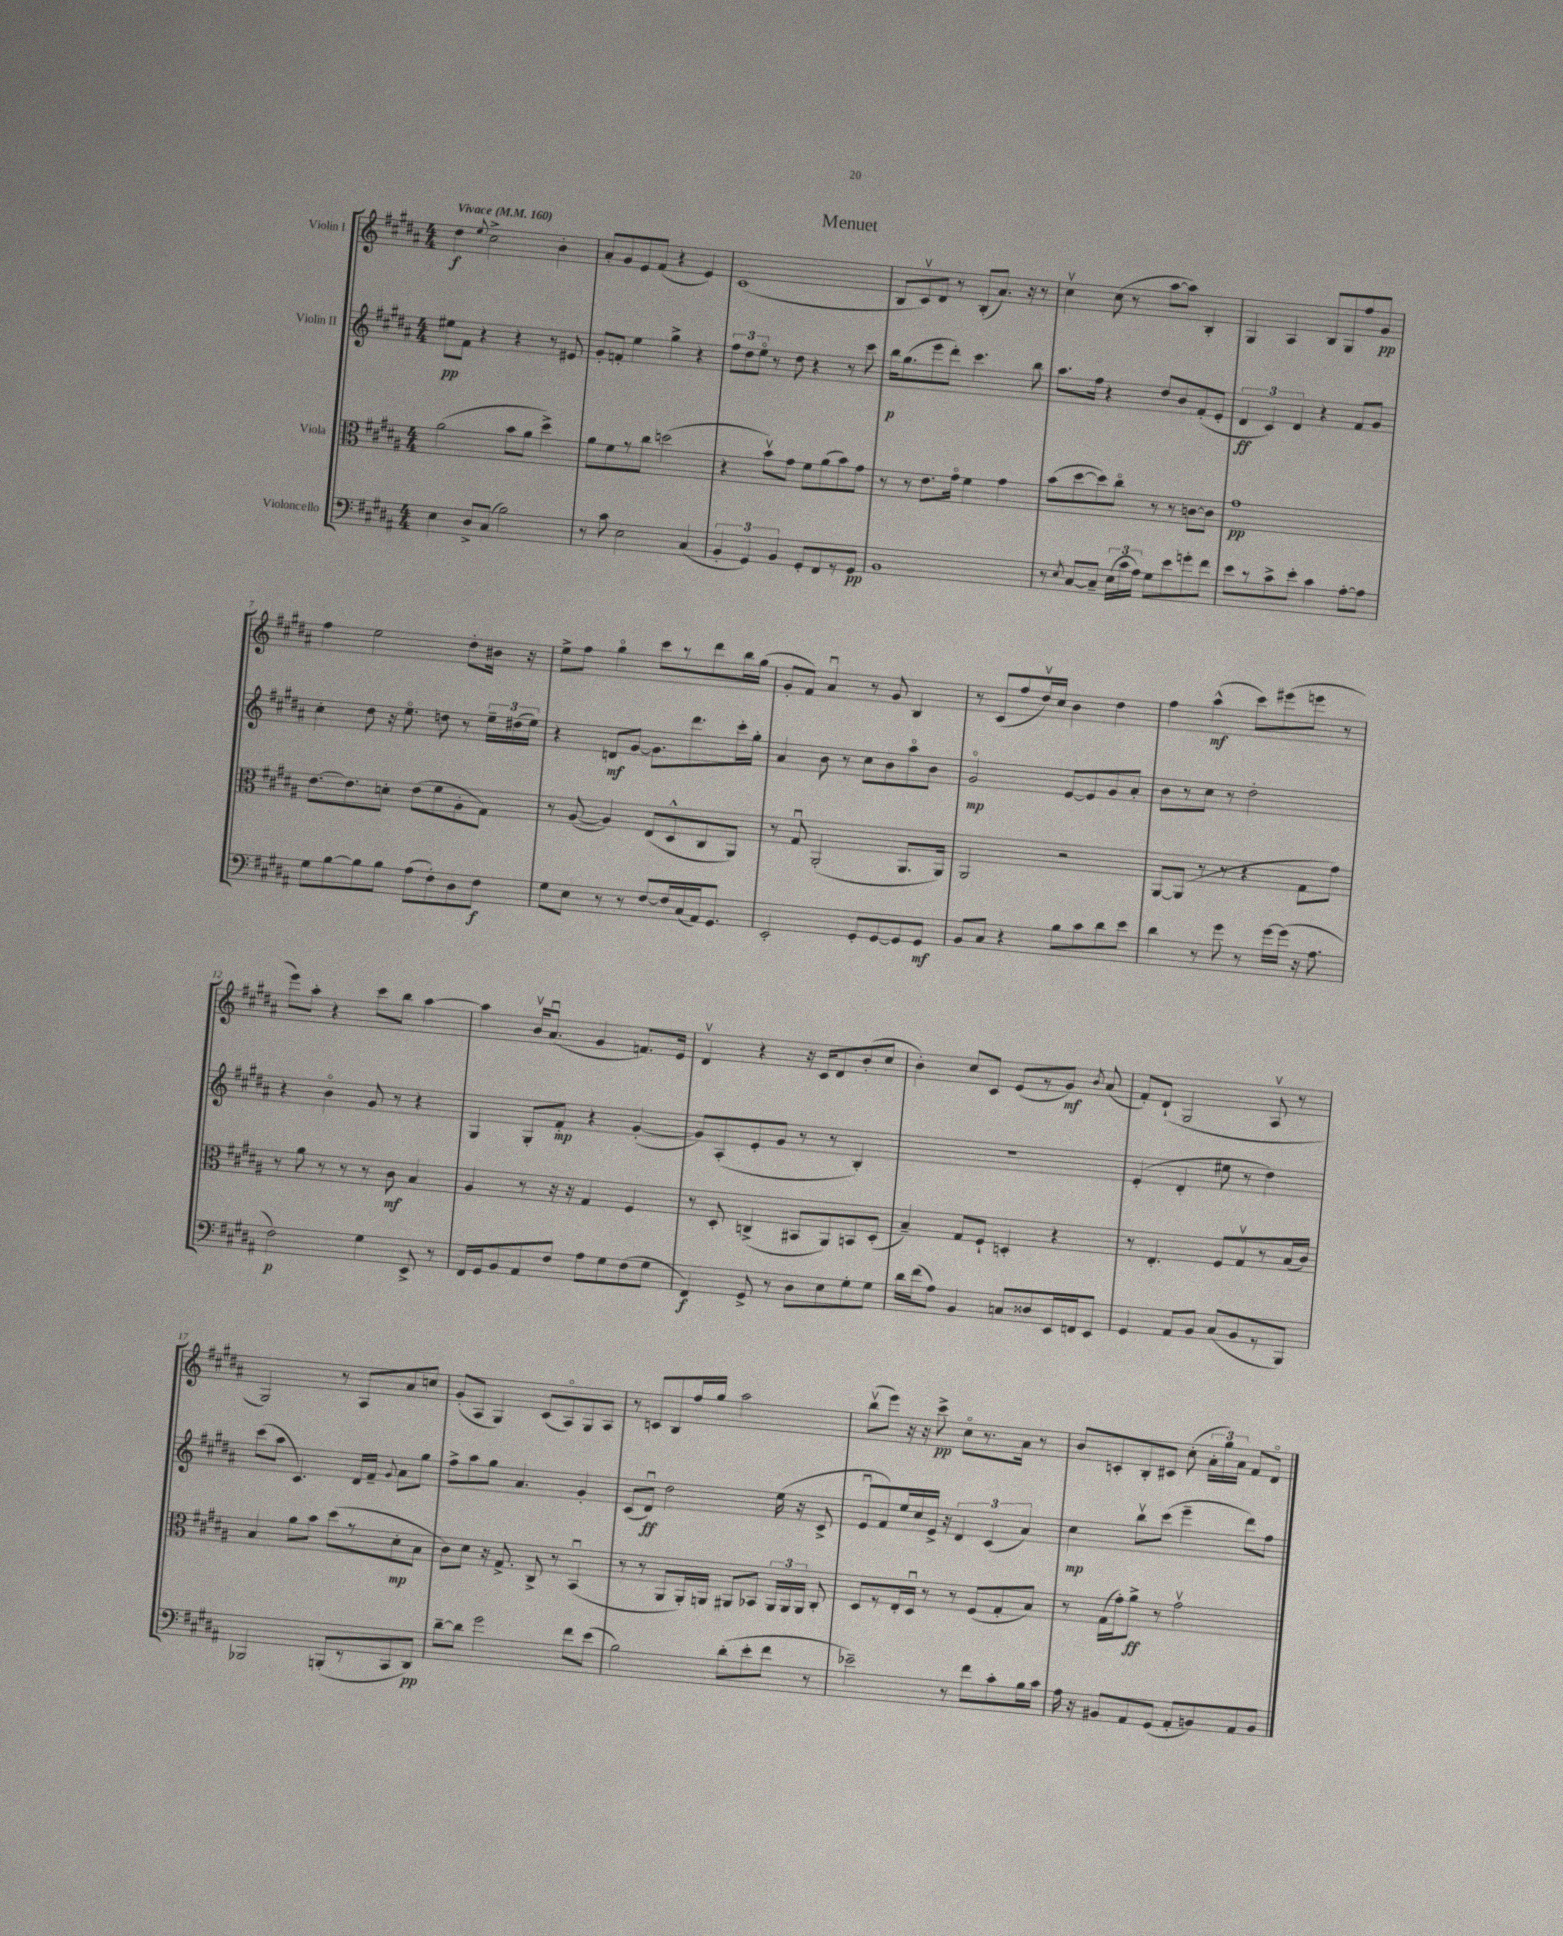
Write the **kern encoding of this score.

**kern	**kern	**kern	**kern
*staff4	*staff3	*staff2	*staff1
*clefF4	*clefC3	*clefG2	*clefG2
*k[f#c#g#d#a#]	*k[f#c#g#d#a#]	*k[f#c#g#d#a#]	*k[f#c#g#d#a#]
*M4/4	*M4/4	*M4/4	*M4/4
*MM160	*MM160	*MM160	*MM160
4E	(2a#	8ee#	4dd#
.	.	8f#	.
.	.	.	8qqee
8D#^	.	4r	2cc#^
(8C#	.	.	.
2B)	8b	4r	.
.	8a#	.	.
.	4dd#^)	8r	4b'
.	.	8e#	.
=	=	=	=
8r	8a#	8g#'	8a#'
8c#	8f#	8f'	8g#
2E	8r	4ee	8e
.	8cc#	.	(8f#
.	(2dd	4gg#^	4r
(4C#	.	4r	4e)
=	=	=	=
6BB'	4r	12ff#	(1c#
.	.	12dd#	.
6GG#)	.	12eeo	.
.	8bv)	8r	.
6BB	.	.	.
.	8g#	8dd#	.
8GG#'	8f#	4r	.
8FF#	(8a#	.	.
8r	8b)	8r	.
8GG#	8g#	8ccc#	.
=	=	=	=
1BB	8r	16bb	8B
.	.	(8.gg#	.
.	8r	.	8c#v)
.	8.e	8eee	8d#
.	.	8ddd#')	8r
.	16g#o	.	.
.	4f#	4.ccc#	(8B'
.	.	.	8.a#)
.	4g#	.	.
.	.	.	16r
.	.	8bb	8r
=	=	=	=
8r	(8b	8.aa#	4cc#v
8qE	.	.	.
[8C#	[8dd#	.	.
.	.	16ff#	.
8C#~]	8dd#])	4r	(8cc#
(24E	8cc#o	.	8r
24c#	.	.	.
24A#)	.	.	.
8G#	8r	8dd#	[8aa#
8e	8r	8b	8aa#])
8g'	[8c	(8f#'	4B'
8f#	8c]	8e'	.
=	=	=	=
8e	1g#	6d#	4G#
8r	.	.	.
.	.	6c#)	.
8c#^	.	.	4A#
.	.	6d#	.
8e'	.	.	.
4c#	.	4r	8B
.	.	.	8G#
[8A#'	.	8f#	8ff#
8A#]	.	8g#	8g#
=	=	=	=
8G#	[8.e	4cc#'	4ff#
[8B	.	.	.
.	8.e]	.	.
8B]	.	8dd#	2ee
8B	8d'	16r	.
.	.	8.eeo	.
(8A#	(8e	.	.
8F#')	8f#	8dd	.
8D#	8A#'	8r	8dd#'
8F#	8G#)	24ee~	16b#
.	.	(24dd#	.
.	.	.	16r
.	.	24ee)	.
=	=	=	=
8G#	8r	4r	8ee^
8E	([8A#	.	8ff#
8r	4A#])	8d	4gg#o
8r	.	[8g#	.
[8F#	(8E	8.g#]	8ccc#
16F#]	8D#^^	.	8r
(16C#	.	8.ddd#	.
16AA#)	8C#	.	8ddd#
8.GG#	.	.	.
.	8AA#)	16ccc#'	16bb
.	.	16gg#'	(16gg#
=	=	=	=
2EE'	8r	4a#	8g#'
.	8G#u	.	8f#)
.	(2AA#'	8b	4a#u
.	.	8r	.
8GG#'	.	8cc#	8r
[8GG#	.	8b	8g#
8GG#]	8.AA#	8aa#o	4B
8GG#	.	8b	.
.	16AA#)	.	.
=	=	=	=
8BB	2AA#	2g#o	8r
8C#	.	.	(8c#
4r	.	.	8ff#
.	.	.	16dd#v)
.	.	.	16cc#
8B	2r	[8e	4b
8c#	.	8e]	.
8d#	.	8g#	4dd#
8e	.	8a#'	.
=	=	=	=
4d#	[8AA#	8b	4ff#
.	(8AA#]	8r	.
8r	8r	8cc#	(4aa#^^
8g#	8r	8r	.
8r	4r	2dd#'	8ccc#)
[16g#	.	.	(8eee#
(16g#]	.	.	.
16r	8G#	.	8eee
8.A#	.	.	.
.	8g#)	.	8r
=	=	=	=
2F#)	8r	4r	8eee)
.	8a#	.	8aa#'
.	8r	4bo	4r
.	8r	.	.
4G#	8r	8g#	8ccc#
.	8c#	8r	8bb
8EE^	4B	4r	[4aa#
8r	.	.	.
=	=	=	=
16FF#	4A#	4G#	4aa#]
16GG#	.	.	.
8BB	.	.	.
8AA#	8r	8G#'	16bv
.	.	.	(8.a#u
8F#	16r	8f#'	.
.	16r	.	.
8A#	4G#	4r	4g#
8G#	.	.	.
(8F#	4F#	([4g#'	8.f)
8G#	.	.	.
.	.	.	16e
=	=	=	=
4FF#)	8r	8g#])	4d#v
.	8D#'	(8A#'	.
8GG#^	(4C^	8e'	4r
8r	.	8g#	.
8D#	8BB#	8r	16r
.	.	.	16c#
8E	8AA#)	8r	8d#
8G#'	8BB	4B')	(8b'
8G#	(8D#'	.	8cc#
=	=	=	=
16d#	4B~)	1r	4b')
(16f#	.	.	.
8A#)	.	.	.
4BB	8G#	.	8cc#
.	8F#`	.	8c#
8C	4D'	.	(8e
8D##	.	.	8r
16EE	4r	.	8g#)
16FF	.	.	.
.	.	.	8qb
8EE	.	.	(8a#
=	=	=	=
4GG#	8r	(4e'	8f#')
.	4.E'	.	(8d#`
8AA#	.	4d#'	2G#
8BB	.	.	.
(8C#	8F#	8ee#	.
8BB	8G#v	8r	.
8r	8r	4dd#)	8A#v
8BBB)	(16B	.	8r
.	16c#)	.	.
=	=	=	=
2BBB-	4B	(8ccc#	2G#)
.	.	8aa#	.
.	8a#	4.c#)	.
.	8b	.	.
(8BBB'	(8dd#	.	8r
8r	8r	16d#	8A#
.	.	16f#~	.
.	.	8qqg#	.
8CC#	8d#'	8a#	8a#
8DD#)	8B	8gg#	8cc
=	=	=	=
[8d#~	8c#)	8ff#^	(8g#'
8d#]	8d#	8aa#	8A#
2g#	16r	8gg#	4G#)
.	8.G#^	.	.
.	.	4.a#	.
.	8C#^	.	(8c#
.	8r	.	8A#o)
8f#	(4BBu	4g#'	8G#
(8e	.	.	8A#
=	=	=	=
2B)	8r	(8c#	8r
.	8r	8d#u)	8c
.	8AA#	2dd#	8B
.	16AA#')	.	16ff#
.	16AA	.	16gg#
(8d#'	8AA#	.	2aa#
8e'	8BB-	.	.
8f#	24AA#	(16ee	.
.	24AA#	.	.
.	.	16r	.
.	24AA#	.	.
8r	8C#'	8c#^	.
=	=	=	=
2e-~)	8D#	8eu	(8bbv
.	8r	8f#)	8eee)
.	16E'	16ee	16r
.	16D#u	16cc#	16r
.	8r	16e^	8ccc#^
.	.	16r	.
8r	8r	6d#	8cc#o
8f#	(8F#	.	8.r
.	.	(6c#	.
8c#'	8G#'	.	.
.	.	.	16a#
.	.	6a#)	.
16B	8B)	.	8r
16c#	.	.	.
=	=	=	=
16A#	8r	4cc#	8b
16r	.	.	.
8BB#	(16G#	.	8c'
.	16g#')	.	.
8AA#	8a#^	8bbv	8B'
(8GG#	8r	(8ccc#	8c#
8AA#'	2g#v	4eee~	(8cc#'
8BB)	.	.	24a#'
.	.	.	24gg#)
.	.	.	24a#
8AA#	.	8ddd#)	8f#
8BB	.	8ff#	8d#o
==	==	==	==
*-	*-	*-	*-
